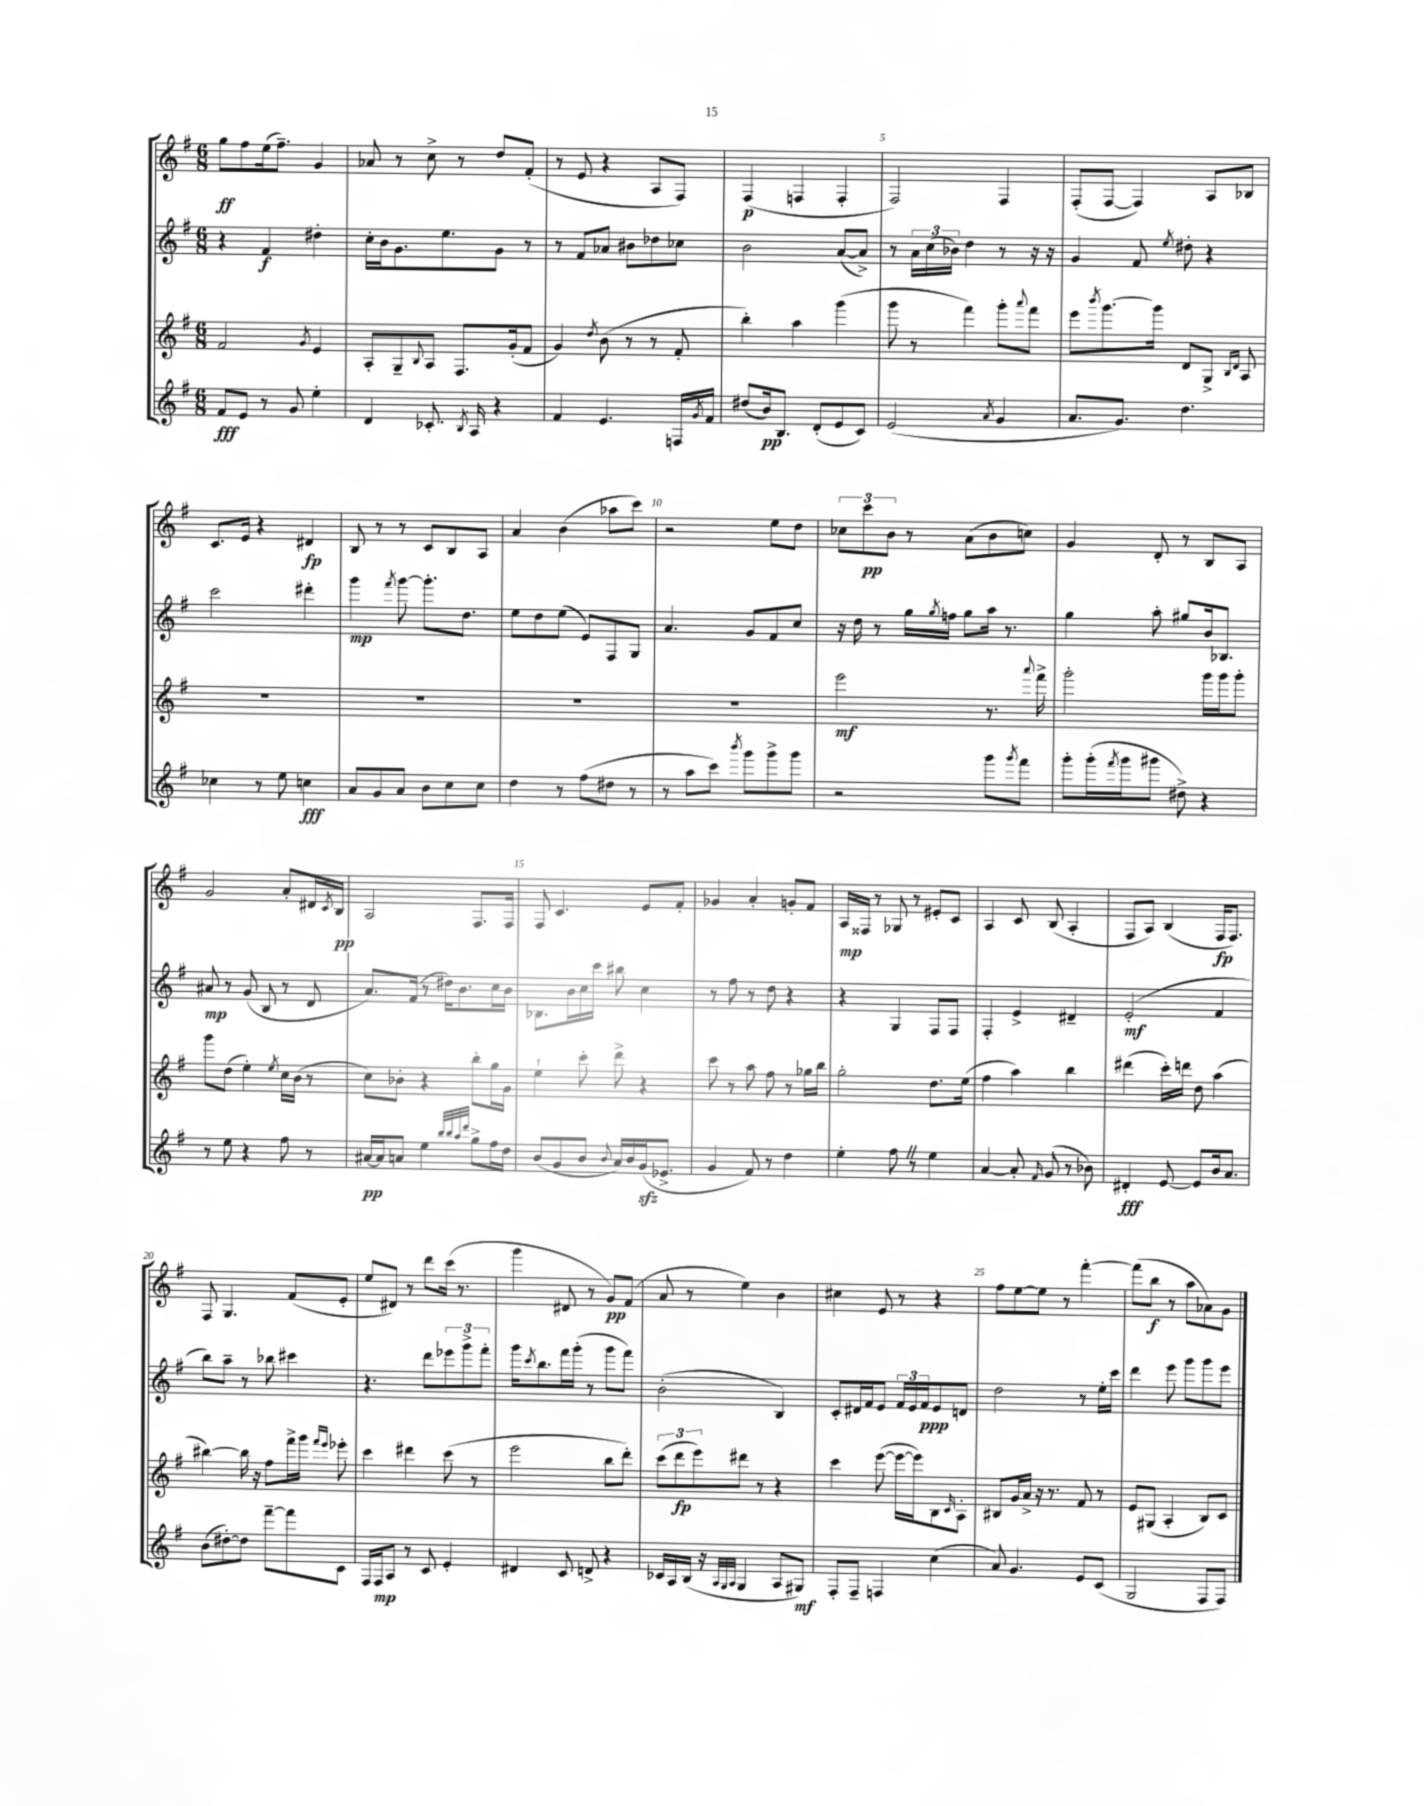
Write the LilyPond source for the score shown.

<<
\new StaffGroup <<
\new Staff = "s0" {
    \clef treble \key g \major \numericTimeSignature \time 6/8
    g''8\ff fis''8 e''16( fis''8.--) g'4 |
    aes'8 r8 c''8-> r8 d''8 fis'8-.( |
    r8 e'8 r4 a8 fis8) |
    fis4\p( f4 f4-. |
    fis2) fis4 |
    fis8-.( fis8~ fis4) a8 bes8 |
    c'8. e'16 r4 dis'4\fp |
    b8 r8 r8 c'8 b8 a8 |
    a'4 b'4( aes''8 c'''8) |
    r2 e''8 d''8 |
    \tuplet 3/2 { ces''8 c'''8\pp b'8 } r8 a'8( b'8 c''8) |
    g'4 d'8-. r8 b8 a8 |
    g'2 a'8-. dis'16 \acciaccatura { c'8 } b16\pp |
    a2 fis8. fis16 |
    fis8 c'4. e'8 fis'8-. |
    ges'4 a'4-. g'8-. fis'8 |
    a16\mp fisis16 r8 ges8 r8 eis'8-. c'8 |
    a4 c'8 b8( a4-. |
    fis8 a8) b4( fis16\fp fis8.) |
    fis8 g4. fis'8( e'8-. |
    e''8 dis'8) r8 d'''8 c'''16( r8. |
    g'''4 dis'8 r8 g'8\pp) fis'8( |
    a'8 r8 e''4) b'4 |
    cis''4 e'8 r8 r4 |
    fis''8 e''8~ e''8 r8 fis'''4~-. |
    fis'''8( b''8\f r8 a''8 aes'8) g'8 \bar "|." |
}
\new Staff = "s1" {
    \clef treble \key g \major \numericTimeSignature \time 6/8
    r4 fis'4\f dis''4-. |
    c''16-. b'16 g'8. e''8. g'8 r8 |
    r8 fis'8 aes'8 bis'8 des''8 ces''8 |
    b'2 a'8~( a'8->) |
    r8 \tuplet 3/2 { a'16 c''16( bes'16) } d''4 r8 r16 r16 |
    g'4 fis'8 \acciaccatura { e''8 } dis''8-. r4 |
    c'''2 dis'''4-. |
    g'''4\mp \acciaccatura { fis'''8 } g'''8~ g'''8.-. d''8. |
    e''8 d''8 e''8( e'8) fis8 g8 |
    a'4. g'8 fis'8 c''8 |
    r16 d''16 r8 g''16 \acciaccatura { g''8 } f''16 g''8 a''16 r8. |
    g''4 a''8-. gis''8 b'16 bes8. |
    ais'8\mp r8 g'8( b8 r8 d'8 |
    a'8.) fis'16( r8 dis''16) b'8. c''16 b'16 |
    bes8. b'16 c''16 c'''16 bis''8 c''4 |
    r8 fis''8 r8 d''8 r4 |
    r4 g4 fis8 fis8 |
    fis4-. e'4-> dis'4-- |
    e'2-.\mf( fis'4 |
    b''8) a''8-- r8 bes''8 cis'''4 |
    r4. d'''8 \tuplet 3/2 { ees'''8 g'''8-> fis'''8-. } |
    g'''16 \acciaccatura { c'''8 } b''8. fis'''16 g'''16-.( r8 g'''8 fis'''8) |
    b'2-.( b4) |
    c'8-. dis'16 fis'16 e'8 \tuplet 3/2 { fis'16 e'16 fis'16\ppp } e'8 d'8 |
    d''2 r8 e''16-. c'''16 |
    d'''4 e'''8 g'''8 g'''8 e'''8 \bar "|." |
}
\new Staff = "s2" {
    \clef treble \key g \major \numericTimeSignature \time 6/8
    fis'2 \acciaccatura { g'8 } e'4 |
    a8-. g8-- \appoggiatura { b8 } a8 fis8. g'16-.( fis'8 |
    g'4) \acciaccatura { d''8 } b'8( r8 r8 fis'8-. |
    b''4-.) a''4 g'''4( |
    g'''8 r8 fis'''4) g'''8-. \appoggiatura { a'''8 } fis'''8 |
    e'''8 \acciaccatura { b'''8 } g'''8.~ g'''16 d'8 g8-> \grace { b16 d'16 } a8 |
    R2. |
    R2. |
    R2. |
    R2. |
    e'''2\mf r8. \appoggiatura { a'''8 } fis'''16-> |
    g'''2-. g'''16 g'''16 g'''8-. |
    g'''8 d''8( e''4-.) \acciaccatura { e''8 } c''16 b'16( r8 |
    c''8) bes'8-. r4 b''8-. g''16 g'16 |
    e''4-! c'''8-. d'''8-> r4 |
    c'''8 r8 a''8 fis''8 r8 ges''16 b''16 |
    g''2-. d''8. e''16( |
    fis''4 a''4) b''4 |
    dis'''4( c'''16-.) d'''16 d''8 a''4( |
    bis''4~) bis''16 r16 fis''8 fis'''16-> g'''16 \grace { fis'''16 e'''16 } ees'''8-. |
    c'''4 dis'''4 c'''8( r8 |
    e'''2 b''8 d'''8-.) |
    \tuplet 3/2 { c'''8( d'''8\fp e'''8) } dis'''8 r8 r4 |
    c'''4 e'''8~( e'''16~ e'''16) b8 \grace { c'16 } a8-. |
    bis8 g'16 a'16-> r16 r8. fis'8 r8 |
    e'8 gis8( a4-. b8) c'8 \bar "|." |
}
\new Staff = "s3" {
    \clef treble \key g \major \numericTimeSignature \time 6/8
    fis'8\fff e'8 r8 g'8 e''4-. |
    d'4 ces'8.-. \acciaccatura { b8 } a16 r4 |
    fis'4 e'4. f16 \acciaccatura { g'8 } fis'16 |
    dis''8( b'16\pp) b8. d'8-.( e'8 c'8) |
    e'2( \acciaccatura { a'8 } g'4 |
    a'8. g'8.) d''4. |
    ces''4 r8 e''8 c''4\fff |
    a'8 g'8 a'8 b'8 c''8 c''8 |
    d''4 r8 fis''8( dis''8 r8 |
    r8 a''8 c'''8) \acciaccatura { b'''8 } g'''8 g'''8-> g'''8 |
    r2 g'''8 \acciaccatura { g'''8 } fis'''8 |
    g'''8-. g'''16-.( \acciaccatura { fis'''8 } g'''16 gis'''8 dis''8->) r4 |
    r8 e''8 r4 fis''8 r8 |
    ais'16~\pp ais'16 a'8 e''4 \grace { b''32 b''32 a''32 d'''32 } g''8-> fis''16 d''16 |
    b'8( g'8 b'8 \appoggiatura { b'8 } a'16) b'16 g'16\sfz( ees'8.-> |
    g'4 fis'8) r8 d''4 |
    e''4-. fis''8 \once \override BreathingSign.text = \markup { \musicglyph "scripts.caesura.straight" } \breathe r8 e''4 |
    a'4~ a'8-. \grace { fis'16 } g'8( r8 bes'8) |
    dis'4-.\fff e'8~ e'8 b'16 a'8. |
    b'8( dis''8~-.) dis''8 fis'''8~-- fis'''8 c'8 |
    fis16 fis16\mp a8 r8 c'8 e'4-. |
    dis'4 c'8 d'8-> r4 |
    ces'16 a16 b16( r16 \grace { a32 g32 a32 } g4 a8 gis8\mf) |
    fis8-. fis8-- f4 c''4( |
    a'8) g'4. e'8 c'8( |
    g2 fis8 fis8) \bar "|." |
}
>>
>>
\layout { \context { \Score \override BarNumber.break-visibility = ##(#f #t #t) barNumberVisibility = #(every-nth-bar-number-visible 5) } }
